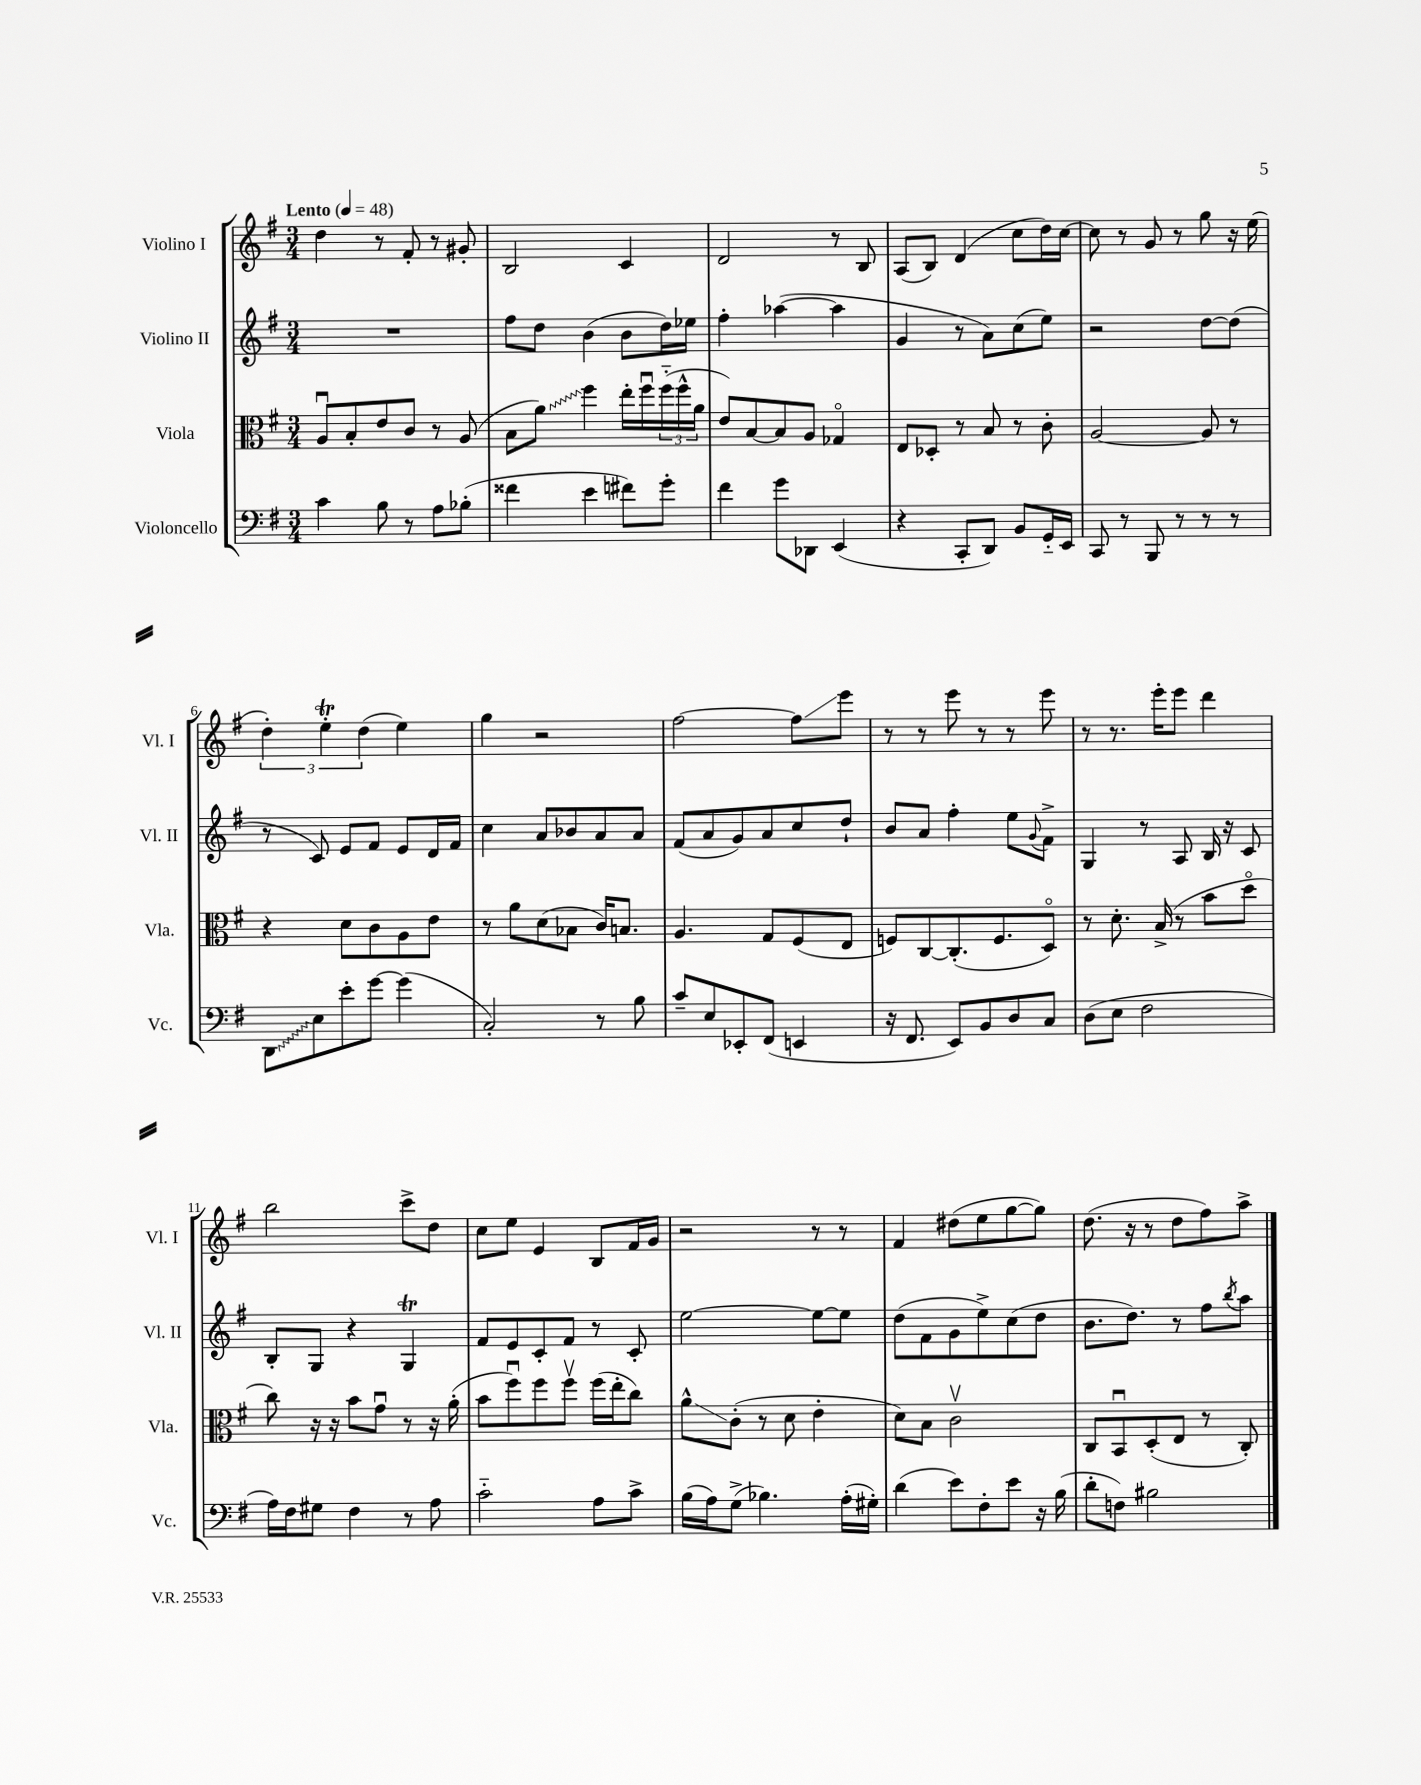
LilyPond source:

<<
\new StaffGroup <<
\new Staff = "s0" \with { instrumentName = "Violino I" shortInstrumentName = "Vl. I" } {
    \clef treble \key g \major \numericTimeSignature \time 3/4 \tempo "Lento" 4 = 48
    d''4 r8 fis'8-. r8 gis'8-. |
    b2 c'4 |
    d'2 r8 b8 |
    a8( b8) d'4( c''8 d''16) c''16~ |
    c''8 r8 g'8 r8 g''8 r16 e''16( |
    \tuplet 3/2 { d''4-.) e''4-.\trill d''4( } e''4) |
    g''4 r2 |
    fis''2~ fis''8\glissando e'''8 |
    r8 r8 e'''8 r8 r8 e'''8 |
    r8 r8. e'''16-. e'''8 d'''4 |
    b''2 c'''8-> d''8 |
    c''8 e''8 e'4 b8 fis'16 g'16 |
    r2 r8 r8 |
    fis'4 dis''8( e''8 g''8~ g''8) |
    d''8.( r16 r8 d''8 fis''8) a''8-> \bar "|." |
}
\new Staff = "s1" \with { instrumentName = "Violino II" shortInstrumentName = "Vl. II" } {
    \clef treble \key g \major \numericTimeSignature \time 3/4
    R2. |
    fis''8 d''8 b'4( b'8 d''16) ees''16 |
    fis''4-. aes''4~( aes''4 |
    g'4 r8 a'8) c''8( e''8) |
    r2 d''8~ d''8( |
    r8 c'8) e'8 fis'8 e'8 d'16 fis'16 |
    c''4 a'8 bes'8 a'8 a'8 |
    fis'8( a'8 g'8) a'8 c''8 d''8-! |
    b'8 a'8 fis''4-. e''8 \appoggiatura { g'8 } fis'8-> |
    g4 r8 a8 b16 r16 c'8 |
    b8-. g8 r4 g4\trill |
    fis'8 e'8 c'8-. fis'8 r8 c'8-. |
    e''2~ e''8~ e''8 |
    d''8( fis'8 g'8 e''8->) c''8( d''8 |
    b'8. d''8.) r8 fis''8 \acciaccatura { b''8 } a''8 \bar "|." |
}
\new Staff = "s2" \with { instrumentName = "Viola" shortInstrumentName = "Vla." } {
    \clef alto \key g \major \numericTimeSignature \time 3/4
    a8\downbow b8-. e'8 c'8 r8 a8( |
    b8 \once \override Glissando.style = #'zigzag a'8\glissando) fis''4 e''16-. fis''16\downbow \tuplet 3/2 { fis''16-_( fis''16-^ a'16 } |
    e'8) b8~ b8 a8 ges4\flageolet |
    e8 des8-. r8 b8 r8 c'8-. |
    a2~ a8 r8 |
    r4 d'8 c'8 a8 e'8 |
    r8 a'8 d'8( bes8 c'16) b8. |
    a4. g8 fis8( e8 |
    f8) c8~ c8.-.( f8. d8\flageolet) |
    r8 d'8.-. b16->( r8 b'8 d''8\flageolet |
    c''8) r16 r16 b'8 g'8\downbow r8 r16 a'16-.( |
    b'8 fis''8\downbow) fis''8 fis''8\upbow fis''16( e''16-. c''8) |
    a'8-^\glissando c'8-.( r8 d'8 e'4-. |
    d'8) b8 c'2\upbow |
    c8 b,8\downbow d8-.( e8 r8 c8-.) \bar "|." |
}
\new Staff = "s3" \with { instrumentName = "Violoncello" shortInstrumentName = "Vc." } {
    \clef bass \key g \major \numericTimeSignature \time 3/4
    c'4 b8 r8 a8 bes8-.( |
    fisis'4 e'4 fis'8) g'8-. |
    fis'4 g'8 des,8 e,4( |
    r4 c,8-. d,8) b,8 g,16-_ e,16 |
    c,8 r8 b,,8 r8 r8 r8 |
    \once \override Glissando.style = #'zigzag d,8\glissando e8 e'8-. g'8~ g'4( |
    c2-.) r8 b8 |
    c'8-- e8 ees,8-. fis,8( e,4 |
    r16 fis,8. e,8) b,8 d8 c8 |
    d8( e8 fis2 |
    a16) fis16 gis8 fis4 r8 a8 |
    c'2-_ a8 c'8-> |
    b16( a16) g8->( bes4.) a16-.( gis16-.) |
    d'4( e'8) fis8-. e'8 r16 b16( |
    d'8-. f8) bis2 \bar "|." |
}
>>
>>
